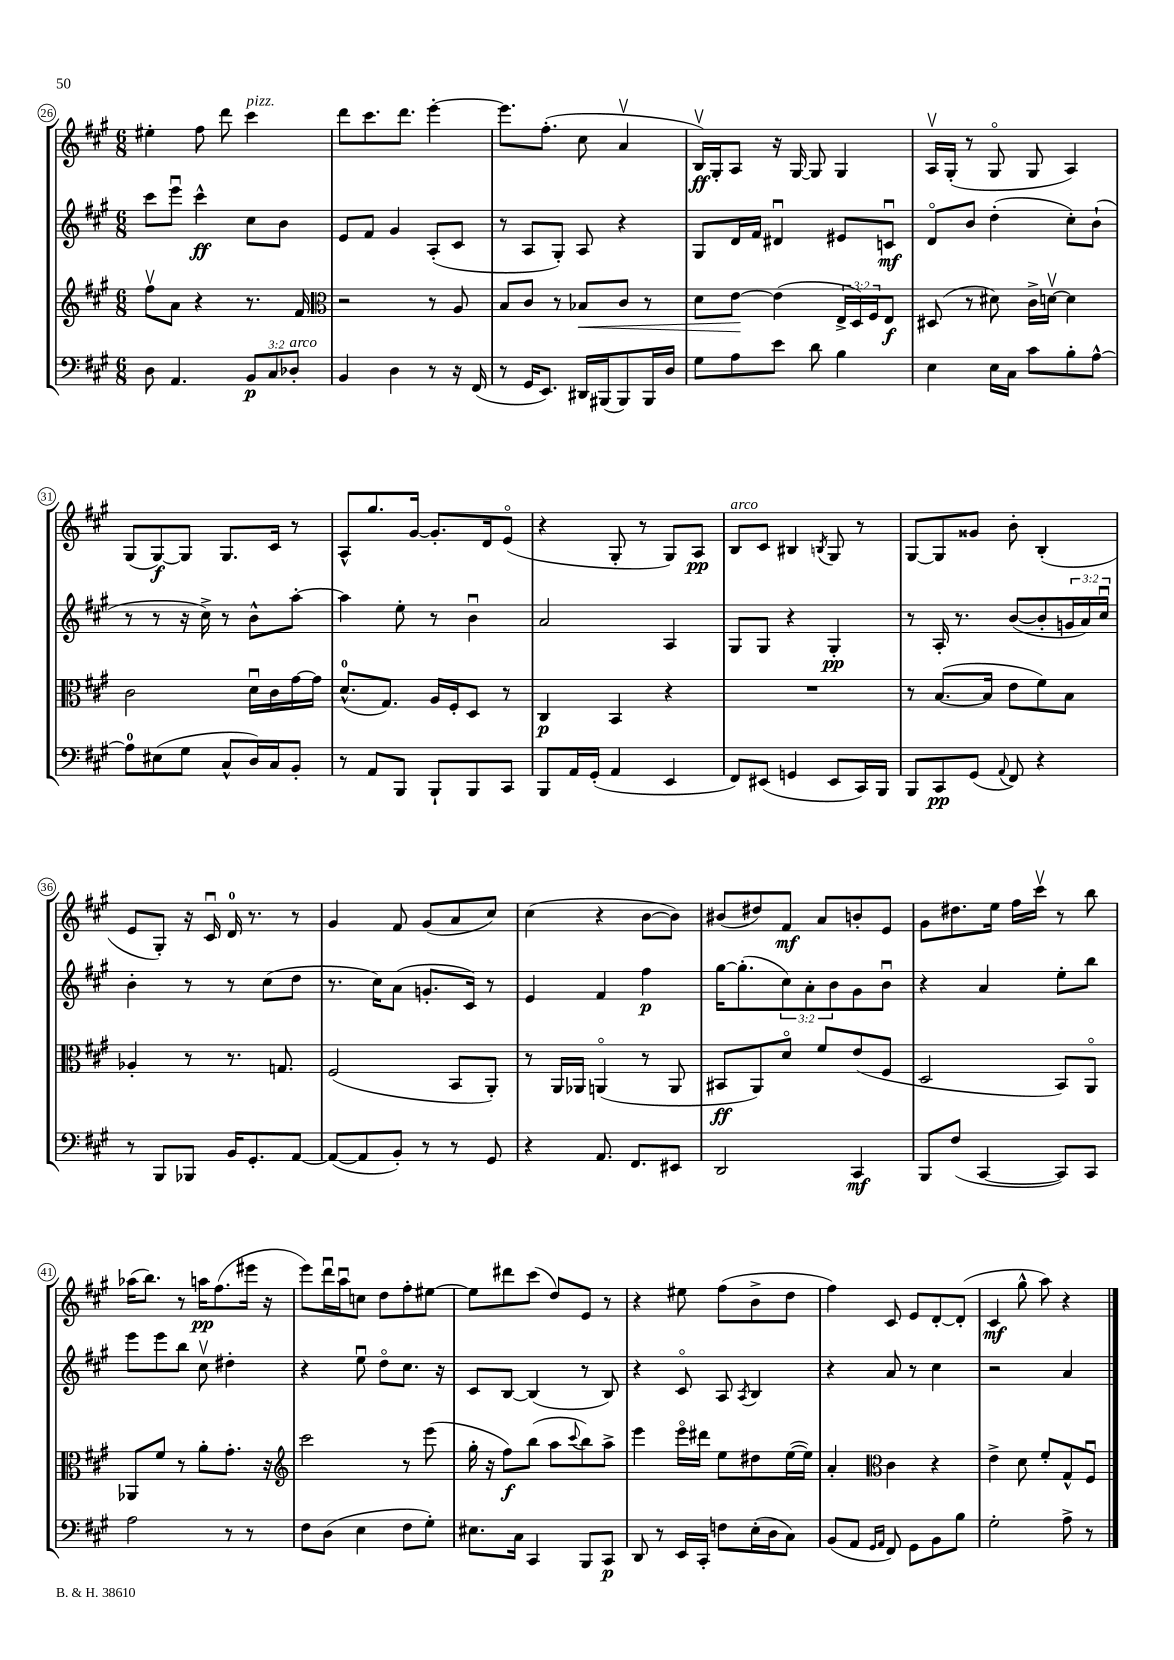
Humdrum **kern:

**kern	**dynam	**kern	**dynam	**kern	**dynam	**kern	**dynam
*part4	*part4	*part3	*part3	*part2	*part2	*part1	*part1
*staff4	*staff4	*staff3	*staff3	*staff2	*staff2	*staff1	*staff1
*clefF4	*	*clefG2	*	*clefG2	*	*clefG2	*
*k[f#c#g#]	*	*k[f#c#g#]	*	*k[f#c#g#]	*	*k[f#c#g#]	*
*M6/8	*	*M6/8	*	*M6/8	*	*M6/8	*
=26	=26	=26	=26	=26	=26	=26	=26
8D\	.	8ff#v\L	.	8ccc#\L	.	4ee#X'\	.
4.AA/	.	8a\J	.	8eeeu\J	.	.	.
.	.	4r	.	4ccc#^^\	ff	8ff#\	.
.	.	.	.	.	.	8ddd\	.
!	!	!	!	!	!	!LO:TX:a:i:t=pizz.	!
12BB/L	p	8.r	.	8cc#\L	.	4ccc#\	.
12C#/	.	.	.	.	.	.	.
.	.	.	.	8b\J	.	.	.
!LO:TX:a:i:t=arco	!	!	!	!	!	!	!
12D-X'/J	.	.	.	.	.	.	.
.	.	16f#/	.	.	.	.	.
=27	=27	=27	=27	=27	=27	=27	=27
*	*	*clefC3	*	*	*	*	*
4BB/	.	2r	.	8e/L	.	8ddd\L	.
.	.	.	.	8f#/J	.	8.ccc#\	.
4D\	.	.	.	4g#/	.	.	.
.	.	.	.	.	.	8.ddd\J	.
8r	.	8r	.	(8A'/L	.	[4eee'\	.
16r	.	8A/	.	8c#/J	.	.	.
(16FF#/	.	.	.	.	.	.	.
=28	=28	=28	=28	=28	=28	=28	=28
8r	.	8B/L	.	8r	.	8.eee\L]	.
16GG#/KL	.	8c#/J	.	8A/L	.	.	.
8.EE/J)	.	.	.	.	.	(8.ff#'\J	.
.	.	8r	.	8G#'/J)	.	.	.
!	!	!	!LO:HP:b	!	!	!	!
16DD#X/LL	.	8B-X/L	<	8A/	.	8cc#\	.
(16BBB#X/J	.	.	.	.	.	.	.
8BBB#/)	.	8c#/J	.	4r	.	4av/	.
16BBB#/L	.	8r	.	.	.	.	.
16D/JJ	.	.	.	.	.	.	.
=29	=29	=29	=29	=29	=29	=29	=29
8G#\L	.	8d\L	.	8G#/L	.	16Bv/LL)	ff
.	.	.	.	.	.	16G#'/J	.
8A\	.	[8e\J	.	16d/L	.	8A/J	.
.	.	.	.	16f#/JJ	.	.	.
8e\J	.	(4e\]	[	4d#Xu/	.	16r	.
.	.	.	.	.	.	[16G#/	.
8d\	.	.	.	.	.	8G#/]	.
4B\	.	24E^/LL	.	8e#X/L	.	4G#/	.
.	.	24D/)	.	.	.	.	.
.	.	24F#/J	.	.	.	.	.
.	.	8E/J	f	8cnu/J	mf	.	.
=30	=30	=30	=30	=30	=30	=30	=30
4E\	.	(8D#X/	.	8d/L	.	16Av/LL	.
.	.	.	.	.	.	(16G#'/JJ	.
.	.	8r	.	8b/J	.	8r	.
16E\LL	.	8d#X\)	.	(4dd'\	.	8G#/	.
16C#\JJ	.	.	.	.	.	.	.
8c#\L	.	16c#^\LL	.	.	.	8G#/	.
.	.	[16dnv\JJ	.	.	.	.	.
8B'\	.	4d\]	.	8cc#'\L)	.	4A/)	.
[8A^^\J	.	.	.	(8b`\J	.	.	.
!!LO:LB:g=z
=31	=31	=31	=31	=31	=31	=31	=31
8A\L]	.	2c#\	.	8r	.	(8G#/L	.
(8E#X\	.	.	.	8r	.	[8G#/)	f
8G#\J	.	.	.	16r	.	8G#/J]	.
.	.	.	.	16cc#^\)	.	.	.
8C#^^/L	.	.	.	8r	.	8.G#/L	.
16D/L)	.	16du\LL	.	8b^^\L	.	.	.
16C#/J	.	16c#\	.	.	.	16c#/Jk	.
8BB'/J	.	[16g#\	.	[8aa'\J	.	8r	.
.	.	16g#\JJ]	.	.	.	.	.
=32	=32	=32	=32	=32	=32	=32	=32
8r	.	(8.d^^/L	.	4aa\]	.	8A^^/L	.
8AA/L	.	.	.	.	.	8.gg#/	.
.	.	8.G#/J)	.	.	.	.	.
8BBB/J	.	.	.	8ee'\	.	.	.
.	.	.	.	.	.	[16g#/Jk	.
8BBB`/L	.	16A/LL	.	8r	.	8.g#'/L]	.
.	.	16F#'/J	.	.	.	.	.
8BBB/	.	8D/J	.	4bu\	.	.	.
.	.	.	.	.	.	16d/k	.
8CC#/J	.	8r	.	.	.	(8e/J	.
=33	=33	=33	=33	=33	=33	=33	=33
8BBB/L	.	4C#/	p	2a/	.	4r	.
16AA/L	.	.	.	.	.	.	.
(16GG#'/JJ	.	.	.	.	.	.	.
4AA/	.	4BB/	.	.	.	8G#'/	.
.	.	.	.	.	.	8r	.
4EE/	.	4r	.	4A/	.	8G#/L)	.
.	.	.	.	.	.	8A/J	pp
=34	=34	=34	=34	=34	=34	=34	=34
!	!	!	!	!	!	!LO:TX:a:i:t=arco	!
8FF#/L)	.	2.r	.	8G#/L	.	8B/L	.
(8EE#X/J	.	.	.	8G#/J	.	8c#/J	.
4GGn/	.	.	.	4r	.	4B#X/	.
.	.	.	.	.	.	8qBn/	.
8EE#/L	.	.	.	4G#'/	pp	8G#/	.
16CC#/L)	.	.	.	.	.	8r	.
16BBB/JJ	.	.	.	.	.	.	.
=35	=35	=35	=35	=35	=35	=35	=35
8BBB/L	.	8r	.	8r	.	[8G#/L	.
8CC#/	pp	([8.B/L	.	16A'/	.	8G#/]	.
.	.	.	.	8.r	.	.	.
(8GG#/J	.	.	.	.	.	8g##X/J	.
.	.	16B/Jk]	.	.	.	.	.
8qqAA/	.	.	.	.	.	.	.
8FF#/)	.	8e\L	.	([8b/L	.	8b'\	.
4r	.	8f#\)	.	8b'/]	.	(4B'/	.
.	.	8B\J	.	24gn/L	.	.	.
.	.	.	.	24a/)	.	.	.
.	.	.	.	24cc#u/JJ	.	.	.
!!LO:LB:g=z
=36	=36	=36	=36	=36	=36	=36	=36
8r	.	4A-X'/	.	4b'\	.	8e/L	.
8BBB/L	.	.	.	.	.	8G#'/J)	.
8BBB-X/J	.	8r	.	8r	.	16r	.
.	.	.	.	.	.	16c#u/	.
16BB/KL	.	8.r	.	8r	.	16d/	.
8.GG#'/	.	.	.	.	.	8.r	.
.	.	.	.	(8cc#\L	.	.	.
.	.	8.Gn/	.	.	.	.	.
[8AA/J	.	.	.	8dd\J	.	8r	.
=37	=37	=37	=37	=37	=37	=37	=37
(8AA/L_	.	(2F#/	.	8.r	.	4g#/	.
8AA/]	.	.	.	.	.	.	.
.	.	.	.	16cc#\KL)	.	.	.
8BB'/J)	.	.	.	(8a\J	.	8f#/	.
8r	.	.	.	8.gn'/L	.	(8g#/L	.
8r	.	8BB/L	.	.	.	8a/	.
.	.	.	.	16c#/Jk)	.	.	.
8GG#/	.	8AA'/J)	.	8r	.	8cc#/J)	.
=38	=38	=38	=38	=38	=38	=38	=38
4r	.	8r	.	4e/	.	(4cc#\	.
.	.	16AA/LL	.	.	.	.	.
.	.	16AA-X/JJ	.	.	.	.	.
8.AA/	.	(4AAn/	.	4f#/	.	4r	.
8.FF#/L	.	.	.	.	.	.	.
.	.	8r	.	4ff#\	p	[8b\L	.
8EE#X/J	.	8AA/	.	.	.	8b\J])	.
=39	=39	=39	=39	=39	=39	=39	=39
2DD/	.	8BB#X/L	ff	[16gg#\KL	.	(8b#X/L	.
.	.	.	.	(8.gg#'\]	.	.	.
.	.	8AA/)	.	.	.	8dd#X/)	.
.	.	8d/J	.	12cc#\)	.	8f#/J	mf
.	.	.	.	12a'\	.	.	.
.	.	8f#/L	.	.	.	8a/L	.
.	.	.	.	12b\	.	.	.
4CC#/	mf	(8e/	.	8g#\	.	8bn'/	.
.	.	8F#/J	.	8bu\J	.	8e/J	.
=40	=40	=40	=40	=40	=40	=40	=40
8BBB/L	.	2D/	.	4r	.	8g#\L	.
(8F#/J	.	.	.	.	.	8.dd#X\	.
[4CC#/	.	.	.	4a/	.	.	.
.	.	.	.	.	.	16ee\Jk	.
.	.	.	.	.	.	16ff#\LL	.
.	.	.	.	.	.	16ccc#v\JJ	.
8CC#/L])	.	8BB/L)	.	8ee'\L	.	8r	.
8CC#/J	.	8AA/J	.	8bb\J	.	8bb\	.
!!LO:LB:g=z
=41	=41	=41	=41	=41	=41	=41	=41
2A\	.	8AA-X/L	.	8eee\L	.	(16aa-X\KL	.
.	.	.	.	.	.	8.bb\J)	.
.	.	8f#/J	.	8eee\	.	.	.
.	.	8r	.	8bb\J	.	8r	.
.	.	8a'\L	.	8cc#v\	.	16aan\KL	pp
.	.	.	.	.	.	(8.ff#\	.
8r	.	8.g#'\J	.	4dd#X'\	.	.	.
8r	.	.	.	.	.	16eee#X\Jk	.
.	.	16r	.	.	.	16r	.
=42	=42	=42	=42	=42	=42	=42	=42
*	*	*clefG2	*	*	*	*	*
8F#\L	.	2ccc#\	.	4r	.	8eee\L)	.
(8D\J	.	.	.	.	.	16dddu\L	.
.	.	.	.	.	.	16aau\J	.
4E\	.	.	.	8eeu\	.	8ccn\J	.
.	.	.	.	8dd\L	.	8dd\L	.
8F#\L	.	8r	.	8.cc#\J	.	8ff#'\	.
8G#'\J)	.	(8eee\	.	.	.	[8ee#X\J	.
.	.	.	.	16r	.	.	.
=43	=43	=43	=43	=43	=43	=43	=43
8.E#X\L	.	16gg#'\	.	8c#/L	.	8ee#\L]	.
.	.	16r	.	.	.	.	.
.	.	8ff#\L)	f	[8B/J	.	8ddd#X\	.
16C#\Jk	.	.	.	.	.	.	.
4CC#/	.	(8bb\J	.	(4B/]	.	(8ccc#\J	.
.	.	8aa\L	.	.	.	8dd/L)	.
.	.	8qqccc#/	.	.	.	.	.
8BBB/L	.	8bb\)	.	8r	.	8e/J	.
8CC#/J	p	8aa^\J	.	8B/)	.	8r	.
=44	=44	=44	=44	=44	=44	=44	=44
8DD/	.	4eee\	.	4r	.	4r	.
8r	.	.	.	.	.	.	.
16EE/LL	.	16eee\LL	.	8c#/	.	8ee#X\	.
16CC#'/JJ	.	16ddd#X\JJ	.	.	.	.	.
8Fn\L	.	8ee\L	.	8A/	.	(8ff#\L	.
.	.	.	.	8qA/	.	.	.
(16E'\L	.	8dd#X\	.	4B/	.	8b^\	.
16D\J	.	.	.	.	.	.	.
8C#\J)	.	([16ee\L	.	.	.	8dd\J	.
.	.	16ee\JJ])	.	.	.	.	.
=45	=45	=45	=45	=45	=45	=45	=45
(8BB/L	.	4a'/	.	4r	.	4ff#\)	.
8AA/J	.	.	.	.	.	.	.
16qqGG#/LL	.	.	.	.	.	.	.
16qqAA/JJ	.	.	.	.	.	.	.
*	*	*clefC3	*	*	*	*	*
8FF#/)	.	4c#\	.	8a/	.	8c#/	.
8GG#\L	.	.	.	8r	.	8e/L	.
8BB\	.	4r	.	4cc#\	.	[8d'/	.
8B\J	.	.	.	.	.	(8d'/J]	.
=46	=46	=46	=46	=46	=46	=46	=46
2G#'\	.	4e^\	.	2r	.	4c#/	mf
.	.	8d\	.	.	.	8gg#^^\	.
.	.	8f#'/L	.	.	.	8aa\)	.
8A^\	.	8G#^^/	.	4a/	.	4r	.
8r	.	8F#u/J	.	.	.	.	.
==	==	==	==	==	==	==	==
*-	*-	*-	*-	*-	*-	*-	*-
